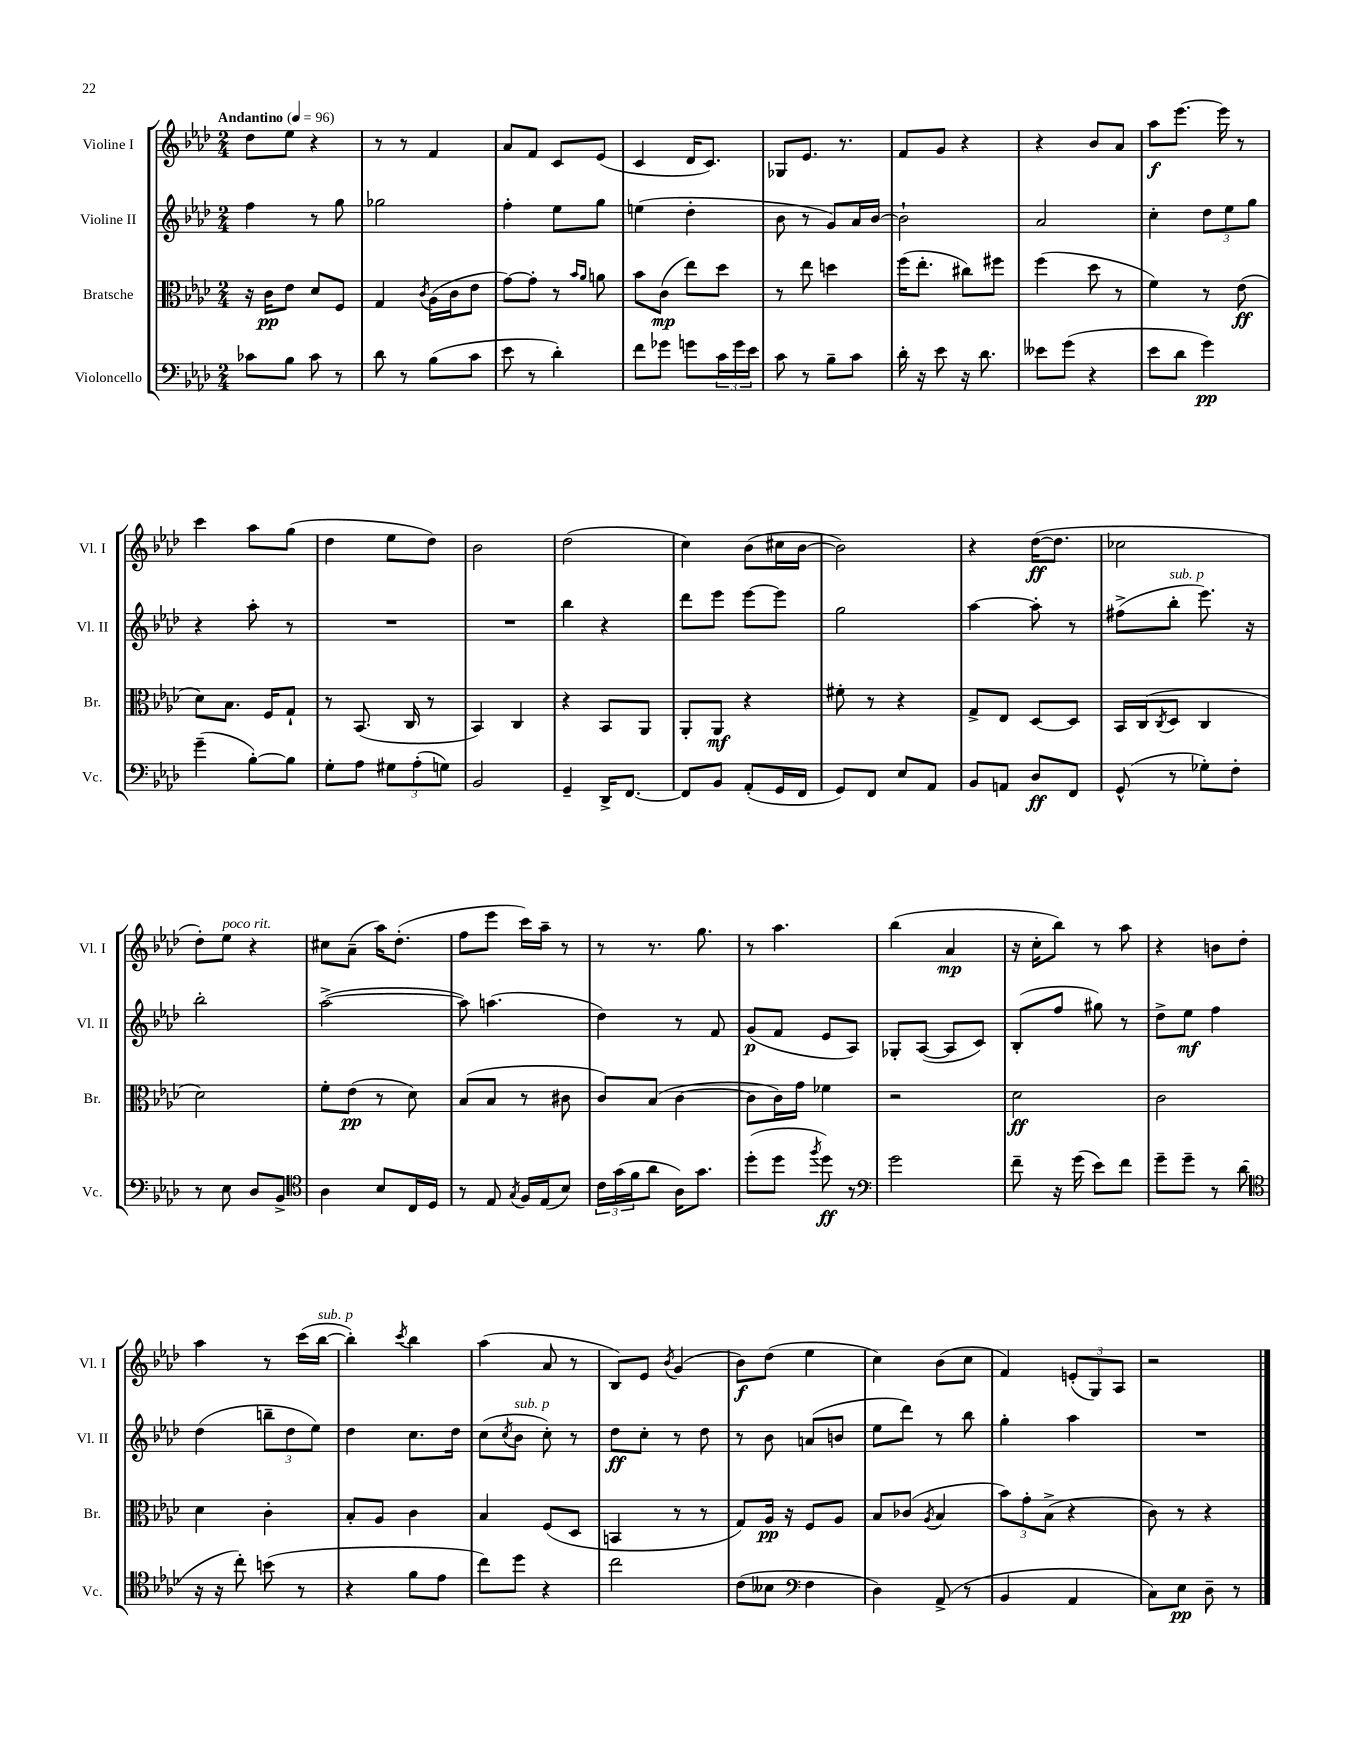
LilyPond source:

<<
\new StaffGroup <<
\new Staff = "s0" \with { instrumentName = "Violine I" shortInstrumentName = "Vl. I" } {
    \clef treble \key aes \major \numericTimeSignature \time 2/4 \tempo "Andantino" 4 = 96
    des''8 ees''8 r4 |
    r8 r8 f'4 |
    aes'8 f'8 c'8 ees'8( |
    c'4 des'16 c'8.) |
    ges8 ees'8. r8. |
    f'8 g'8 r4 |
    r4 bes'8 aes'8 |
    aes''8\f ees'''8.~ ees'''16 r8 |
    c'''4 aes''8 g''8( |
    des''4 ees''8 des''8) |
    bes'2 |
    des''2( |
    c''4) bes'8( cis''16 bes'16~ |
    bes'2) |
    r4 des''16~\ff( des''8. |
    ces''2 |
    des''8-.) ees''8^\markup { \italic "poco rit." } r4 |
    cis''8 aes'8--( aes''16) des''8.-.( |
    f''8 ees'''8 c'''16) aes''16-- r8 |
    r8 r8. g''8. |
    r8 aes''4. |
    bes''4( aes'4\mp |
    r16 c''16-. bes''8) r8 aes''8 |
    r4 b'8 des''8-. |
    aes''4 r8 c'''16( bes''16~^\markup { \italic "sub. p" } |
    bes''4-.) \acciaccatura { c'''8 } bes''4 |
    aes''4( aes'8 r8 |
    bes8) ees'8 \acciaccatura { bes'8 } g'4( |
    bes'8\f) des''8( ees''4 |
    c''4) bes'8( c''8 |
    f'4) \tuplet 3/2 { e'8-.( g8) aes8 } |
    r2 \bar "|." |
}
\new Staff = "s1" \with { instrumentName = "Violine II" shortInstrumentName = "Vl. II" } {
    \clef treble \key aes \major \numericTimeSignature \time 2/4
    f''4 r8 g''8 |
    ges''2 |
    f''4-. ees''8 g''8 |
    e''4( des''4-. |
    bes'8 r8 g'8) aes'16 bes'16~ |
    bes'2-! |
    aes'2 |
    c''4-. \tuplet 3/2 { des''8 ees''8 g''8 } |
    r4 aes''8-. r8 |
    R2 |
    R2 |
    bes''4 r4 |
    des'''8 ees'''8 ees'''8~ ees'''8 |
    g''2 |
    aes''4~ aes''8-. r8 |
    fis''8->( bes''8-.^\markup { \italic "sub. p" } ees'''8.) r16 |
    bes''2-. |
    aes''2~->( |
    aes''8) a''4.( |
    des''4) r8 f'8 |
    g'8\p( f'8 ees'8 aes8) |
    ges8-. aes8~( aes8 c'8) |
    bes8-.( f''8 gis''8) r8 |
    des''8-> ees''8\mf f''4 |
    des''4( \tuplet 3/2 { b''8-- des''8 ees''8) } |
    des''4 c''8. des''16 |
    c''8( \acciaccatura { c''8 } bes'8^\markup { \italic "sub. p" } c''8-.) r8 |
    des''8\ff c''8-. r8 des''8 |
    r8 bes'8 a'8( b'8 |
    ees''8 des'''8) r8 bes''8 |
    g''4-. aes''4 |
    R2 \bar "|." |
}
\new Staff = "s2" \with { instrumentName = "Bratsche" shortInstrumentName = "Br." } {
    \clef alto \key aes \major \numericTimeSignature \time 2/4
    r16 c'16\pp ees'8 des'8 f8 |
    g4 \acciaccatura { c'8 } aes16( c'16 ees'8 |
    g'8~) g'8-. r8 \grace { bes'16 aes'16 } a'8 |
    bes'8 c'8\mp( ees''8) des''8 |
    r8 ees''8 d''4 |
    f''16( ees''8.-. cis''8) fis''8 |
    f''4( des''8 r8 |
    f'4) r8 ees'8\ff( |
    des'8) bes8. f16 g8-! |
    r8 bes,8.( c16 r8 |
    bes,4) c4 |
    r4 bes,8 aes,8 |
    aes,8-. aes,8\mf r4 |
    fis'8-. r8 r4 |
    g8-> ees8 des8~ des8 |
    bes,16 c16( \acciaccatura { c8 } des8 c4 |
    des'2) |
    f'8-. ees'8\pp( r8 des'8) |
    bes8( bes8 r8 cis'8 |
    c'8) bes8( c'4~ |
    c'8 c'16) g'16 fes'4 |
    r2 |
    des'2\ff |
    c'2 |
    des'4 c'4-. |
    bes8-. aes8 c'4 |
    bes4 f8( des8 |
    b,4 r8 r8 |
    g8) aes16\pp r16 f8 aes8 |
    bes8 ces'8( \acciaccatura { aes8 } bes4 |
    \tuplet 3/2 { bes'8) g'8-. bes8->( } r4 |
    c'8) r8 r4 \bar "|." |
}
\new Staff = "s3" \with { instrumentName = "Violoncello" shortInstrumentName = "Vc." } {
    \clef bass \key aes \major \numericTimeSignature \time 2/4
    ces'8 bes8 ces'8 r8 |
    des'8 r8 bes8( c'8 |
    ees'8 r8 des'4-.) |
    f'8 ges'8 g'8 \tuplet 3/2 { c'16 g'16 ees'16 } |
    c'8 r8 bes8-- c'8 |
    des'16-. r16 ees'8 r16 des'8. |
    eeses'8 g'8( r4 |
    ees'8 des'8 g'4\pp) |
    g'4--( bes8~-.) bes8 |
    g8-. aes8 \tuplet 3/2 { gis8 aes8-.( g8) } |
    bes,2 |
    g,4-- des,16-> f,8.~ |
    f,8 bes,8 aes,8-.( g,16 f,16 |
    g,8) f,8 ees8 aes,8 |
    bes,8 a,8 des8\ff f,8 |
    g,8-^( r8 ges8-.) f8-. |
    r8 ees8 des8 bes,8-> |
    \clef tenor aes4 bes8 c16 des16 |
    r8 ees8 \acciaccatura { g8 } f16 ees16( bes8) |
    \tuplet 3/2 { c'16 g'16( f'16 } aes'8 aes16) g'8. |
    des''8-.( des''8 \acciaccatura { f''8 } des''8\ff) r8 |
    \clef bass g'2 |
    f'8-- r16 g'16( ees'8) f'8 |
    g'8-- g'8-- r8 des'8( |
    \clef tenor r16 r16 c''8-.) b'8( r8 |
    r4 f'8 ees'8 |
    c''8) des''8 r4 |
    c''2 |
    c'8( beses8 \clef bass f4 |
    des4) aes,8->( r8 |
    bes,4 aes,4 |
    c8) ees8\pp des8-- r8 \bar "|." |
}
>>
>>
\layout { \context { \Score \remove "Bar_number_engraver" } }
